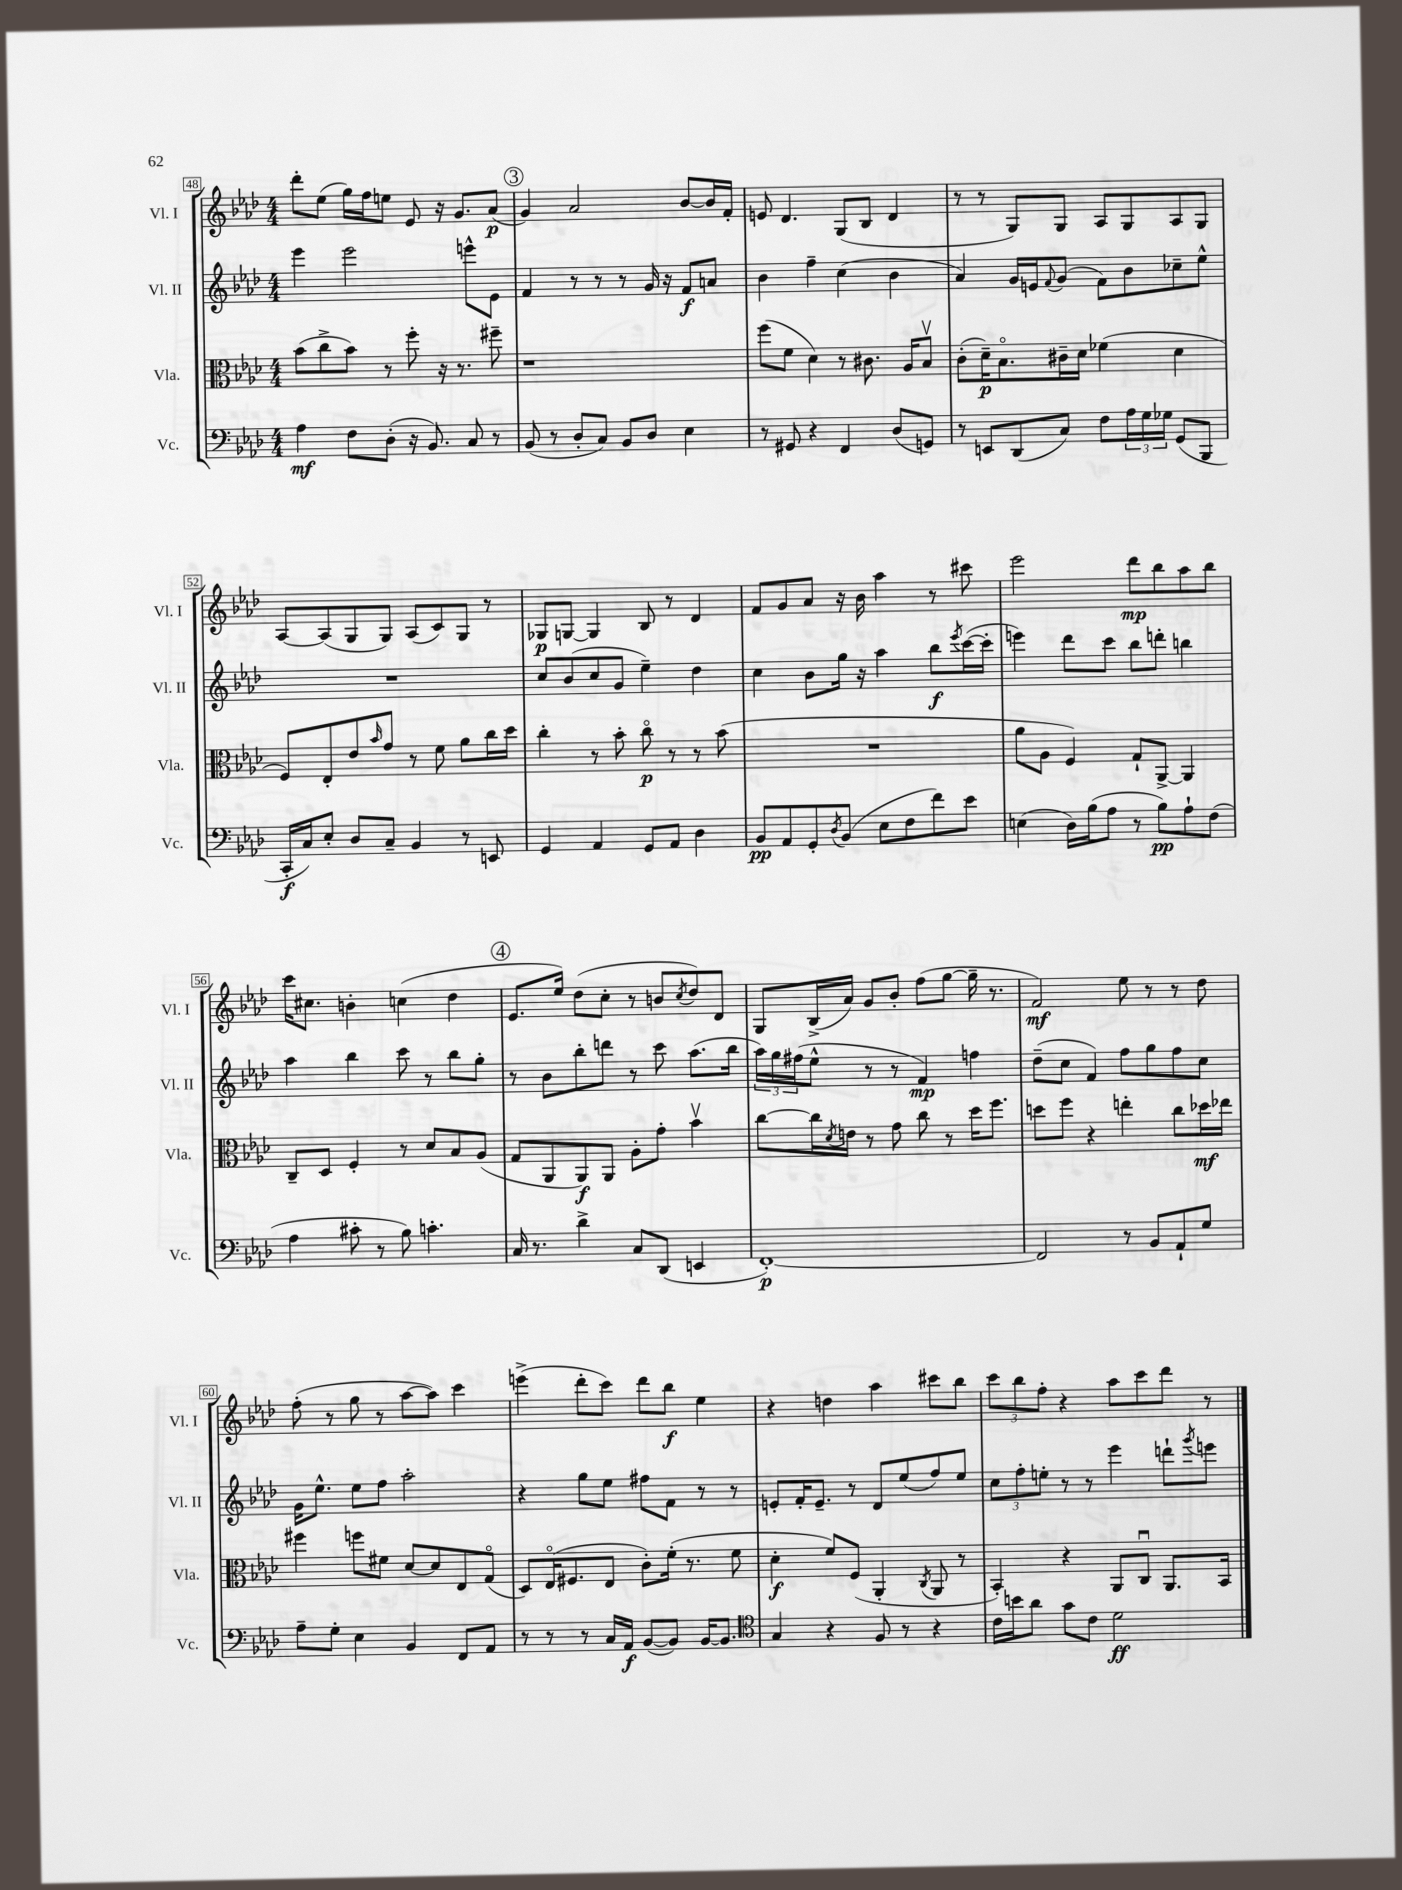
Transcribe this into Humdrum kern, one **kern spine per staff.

**kern	**dynam	**kern	**dynam	**kern	**dynam	**kern	**dynam
*part4	*part4	*part3	*part3	*part2	*part2	*part1	*part1
*staff4	*staff4	*staff3	*staff3	*staff2	*staff2	*staff1	*staff1
*I"Vc.	*	*I"Vla.	*	*I"Vl. II	*	*I"Vl. I	*
*I'Vc.	*	*I'Vla.	*	*I'Vl. II	*	*I'Vl. I	*
*clefF4	*	*clefC3	*	*clefG2	*	*clefG2	*
*k[b-e-a-d-]	*	*k[b-e-a-d-]	*	*k[b-e-a-d-]	*	*k[b-e-a-d-]	*
*M4/4	*	*M4/4	*	*M4/4	*	*M4/4	*
=48	=48	=48	=48	=48	=48	=48	=48
4A-\	mf	(8b-\L	.	4eee-\	.	8ddd-'\L	.
.	.	8cc^\	.	.	.	(8ee-\J	.
8F\L	.	8b-\J)	.	2eee-\	.	16gg\LL)	.
.	.	.	.	.	.	16ff\J	.
(8D-'\J	.	8r	.	.	.	8een\J	.
16r	.	8ff'\	.	.	.	8e-/	.
8.BB-/)	.	.	.	.	.	.	.
.	.	16r	.	.	.	16r	.
.	.	8.r	.	.	.	8.g/L	.
8C/	.	.	.	8eeen^^\L	.	.	.
8r	.	8ff#X~\	.	8e-\J	.	(8a-/J	p
!!LO:REH:place=s1:t=3
=49	=49	=49	=49	=49	=49	=49	=49
(8BB-/	.	1r	.	4f/	.	4g/)	.
8r	.	.	.	.	.	.	.
8D-'/L	.	.	.	8r	.	2a-/	.
8C/J)	.	.	.	8r	.	.	.
8BB-/L	.	.	.	8r	.	.	.
8D-/J	.	.	.	16g/	.	.	.
.	.	.	.	16r	.	.	.
4E-\	.	.	.	8f/L	f	[8b-/L	.
.	.	.	.	8an/J	.	16b-/L]	.
.	.	.	.	.	.	16f'/JJ	.
=50	=50	=50	=50	=50	=50	=50	=50
8r	.	(8ff\L	.	4b-\	.	8en/	.
8GG#X/	.	8f\J	.	.	.	4.d-/	.
4r	.	4d-\)	.	4ff~\	.	.	.
4FF/	.	8r	.	(4cc\	.	(8G/L	.
.	.	8.c#X\	.	.	.	8B-/J	.
(8D-/L	.	.	.	4b-\	.	4d-/	.
.	.	16A-/KL	.	.	.	.	.
8GGn/J)	.	8B-v/J	.	.	.	.	.
=51	=51	=51	=51	=51	=51	=51	=51
8r	.	(8c'\L	.	4a-/)	.	8r	.
8EEn/L	.	16d-~\K)	p	.	.	8r	.
.	.	8.B-\	.	.	.	.	.
(8DD-/	.	.	.	16g/LL	.	8G/L)	.
.	.	.	.	16en/J	.	.	.
.	.	.	.	8qqf/	.	.	.
8C/J)	.	16c#X~\L	.	(8g/J	.	8G/J	.
.	.	16d-\JJ	.	.	.	.	.
8F\L	.	(4f-X\	.	8f\L)	.	8A-/L	.
24A-\L	.	.	.	8b-\	.	8G/	.
24G\	.	.	.	.	.	.	.
24G-X\JJ	.	.	.	.	.	.	.
(8GG/L	.	4d-\	.	8cc-X~\	.	8A-/	.
8BBB-/J	.	.	.	8ee-^^\J	.	8G/J	.
!!LO:LB:g=z
=52	=52	=52	=52	=52	=52	=52	=52
16CC'/LL	f	8F/L)	.	1r	.	[8A-/L	.
16C/J)	.	.	.	.	.	.	.
8E-'/J	.	8E-'/	.	.	.	(8A-/]	.
8D-/L	.	8e-/	.	.	.	8G/	.
.	.	16qqb-/	.	.	.	.	.
8C~/J	.	8g/J	.	.	.	8G/J)	.
4BB-/	.	8r	.	.	.	(8A-/L	.
.	.	8f\	.	.	.	8c/)	.
8r	.	8a-\L	.	.	.	8G/J	.
8EEn/	.	16cc\L	.	.	.	8r	.
.	.	16dd-\JJ	.	.	.	.	.
=53	=53	=53	=53	=53	=53	=53	=53
4GG/	.	4cc'\	.	8cc/L	.	8G-X/L	p
.	.	.	.	(8b-/	.	[8Gn/J	.
4AA-/	.	8r	.	8cc/	.	4G/]	.
.	.	8b-'\	.	8g/J	.	.	.
8GG/L	.	8cc\	p	4ee-~\)	.	8B-/	.
8AA-/J	.	8r	.	.	.	8r	.
4D-\	.	8r	.	4dd-\	.	4d-/	.
.	.	(8b-\	.	.	.	.	.
=54	=54	=54	=54	=54	=54	=54	=54
8BB-/L	pp	1r	.	4cc\	.	8f/L	.
8AA-/	.	.	.	.	.	8g/	.
8GG'/	.	.	.	8b-\L	.	8a-/J	.
8qD-/	.	.	.	.	.	.	.
(8BB-/J	.	.	.	16gg\Jk	.	16r	.
.	.	.	.	16r	.	16b-\	.
8E-\L	.	.	.	4aa-\	.	4aa-\	.
8F\	.	.	.	.	.	.	.
8f\)	.	.	.	8bb-\L	f	8r	.
.	.	.	.	8qeee-/	.	.	.
8e-\J	.	.	.	([16ccc\L	.	8ccc#X\	.
.	.	.	.	16ccc'\JJ]	.	.	.
=55	=55	=55	=55	=55	=55	=55	=55
(4En\	.	8a-\L	.	4eeen\)	.	2eee-\	.
.	.	8A-\J	.	.	.	.	.
16D-\LL)	.	4F/)	.	8ddd-\L	.	.	.
(16B-\J	.	.	.	.	.	.	.
8A-\J	.	.	.	8ccc\J	.	.	.
8r	.	8G`/L	.	8bb-\L	.	8ddd-\L	mp
8B-\L)	pp	[8AA-^/J	.	8dddn'\J	.	8bb-\	.
8A-`\	.	4AA-/]	.	4bbn\	.	8aa-\	.
(8F\J	.	.	.	.	.	8bb-\J	.
!!LO:LB:g=z
=56	=56	=56	=56	=56	=56	=56	=56
4A-\	.	8C~/L	.	4aa-\	.	16ccc\KL	.
.	.	.	.	.	.	8.cc#X\J	.
.	.	8D-/J	.	.	.	.	.
8c#X'\	.	4F'/	.	4bb-\	.	4bn'\	.
8r	.	.	.	.	.	.	.
8B-\)	.	8r	.	8ccc\	.	(4ccn\	.
4.cn'\	.	8d-/L	.	8r	.	.	.
.	.	8B-/	.	8bb-\L	.	4dd-\	.
.	.	(8A-/J	.	8gg'\J	.	.	.
!!LO:REH:place=s1:t=4
=57	=57	=57	=57	=57	=57	=57	=57
16C/	.	8G/L	.	8r	.	8.e-/L	.
8.r	.	.	.	.	.	.	.
.	.	8AA-/	.	8b-\L	.	.	.
.	.	.	.	.	.	16ee-/Jk)	.
4d-^\	.	8AA-/)	f	8bb-'\	.	(8dd-\L	.
.	.	8AA-/J	.	8dddn\J	.	8cc'\J	.
8C/L	.	8A-'\L	.	8r	.	8r	.
(8DD-/J	.	8g'\J	.	8ccc\	.	8bn/L	.
.	.	.	.	.	.	8qcc/	.
4EEn/	.	4b-v\	.	(8.aa-\L	.	8dd-/)	.
.	.	.	.	.	.	8d-/J	.
.	.	.	.	16bb-\Jk	.	.	.
=58	=58	=58	=58	=58	=58	=58	=58
[1FF')	p	[8cc\L	.	24aa-\LL)	.	8G/L	.
.	.	.	.	24gg\	.	.	.
.	.	.	.	(24ff#X\J	.	.	.
.	.	16cc\L]	.	8ee-^^\J	.	(16B-^/L	.
.	.	8qd-/	.	.	.	.	.
.	.	16en\JJ	.	.	.	16a-/JJ)	.
.	.	8r	.	8r	.	8g/L	.
.	.	8g\	.	8r	.	8b-'/J	.
.	.	8cc\	.	4f/)	mp	(8ff\L	.
.	.	8r	.	.	.	[8gg\J	.
.	.	16dd-\KL	.	4ffn\	.	16gg~\]	.
.	.	8.ff\J	.	.	.	8.r	.
=59	=59	=59	=59	=59	=59	=59	=59
2FF/]	.	8ddn\L	.	(8dd-~\L	.	2f/)	mf
.	.	8ff\J	.	8cc\J	.	.	.
.	.	4r	.	4f/)	.	.	.
8r	.	4een'\	.	8ff\L	.	8ee-\	.
8BB-/L	.	.	.	8gg\	.	8r	.
8AA-`/	.	8cc\L	.	8ff\	.	8r	.
8G/J	.	16dd-X\L	mf	8cc\J	.	8dd-\	.
.	.	16ee-X\JJ	.	.	.	.	.
!!LO:LB:g=z
=60	=60	=60	=60	=60	=60	=60	=60
8A-~\L	.	4ff#X\	.	16g\KL	.	(8ff'\	.
.	.	.	.	8.ee-^^\J	.	.	.
8G'\J	.	.	.	.	.	8r	.
4E-\	.	8ffn\L	.	8ee-\L	.	8gg\	.
.	.	8f#X\J	.	8ff\J	.	8r	.
4BB-/	.	[8d-/L	.	2aa-'\	.	[8aa-\L	.
.	.	8d-/]	.	.	.	8aa-\J])	.
8FF/L	.	8E-/	.	.	.	4ccc\	.
8AA-/J	.	(8G/J	.	.	.	.	.
=61	=61	=61	=61	=61	=61	=61	=61
8r	.	8D-/L)	.	4r	.	(4eeen^\	.
8r	.	(16E-/K	.	.	.	.	.
.	.	8.F#X/	.	.	.	.	.
8r	.	.	.	8gg\L	.	8ddd-'\L	.
16C/LL	.	8E-/J	.	8ee-\J	.	8ccc\J)	.
16AA-/JJ	f	.	.	.	.	.	.
([8BB-/L	.	8c'\L)	.	8ff#X\L	.	8ddd-\L	.
8BB-/J])	.	(16f'\Jk	.	8f\J	.	8bb-\J	f
.	.	8.r	.	.	.	.	.
[16BB-/KL	.	.	.	8r	.	4ee-\	.
8.BB-/J]	.	.	.	.	.	.	.
.	.	8f\	.	8r	.	.	.
=62	=62	=62	=62	=62	=62	=62	=62
*clefC4	*	*	*	*	*	*	*
4G/	.	4d-'\	f	8en'/L	.	4r	.
.	.	.	.	16f'/K	.	.	.
.	.	.	.	8.e~/J	.	.	.
4r	.	8f/L)	.	.	.	4ddn\	.
.	.	(8F/J	.	8r	.	.	.
8F/	.	4AA-'/	.	8d-/L	.	4aa-\	.
8r	.	.	.	(8ee-/	.	.	.
.	.	8qC/	.	.	.	.	.
4r	.	8AA-/	.	8ff/)	.	8ccc#X\L	.
.	.	8r	.	8ee-/J	.	8bb-\J	.
=63	=63	=63	=63	=63	=63	=63	=63
16c\LL	.	4BB-'/)	.	12cc\L	.	12ccc\L	.
16bn\J	.	.	.	.	.	.	.
.	.	.	.	12ff'\	.	12bb-\	.
8a-\J	.	.	.	.	.	.	.
.	.	.	.	12een'\J	.	12ff'\J	.
8g\L	.	4r	.	8r	.	4r	.
8c\J	.	.	.	8r	.	.	.
2d-\	ff	8AA-/L	.	4eee-\	.	8aa-\L	.
.	.	8Cu/J	.	.	.	8ccc\	.
.	.	8.AA-/L	.	8dddn`\L	.	8ddd-\J	.
.	.	.	.	8qggg/	.	.	.
.	.	.	.	8eeen\J	.	8r	.
.	.	16BB-/Jk	.	.	.	.	.
==	==	==	==	==	==	==	==
*-	*-	*-	*-	*-	*-	*-	*-
